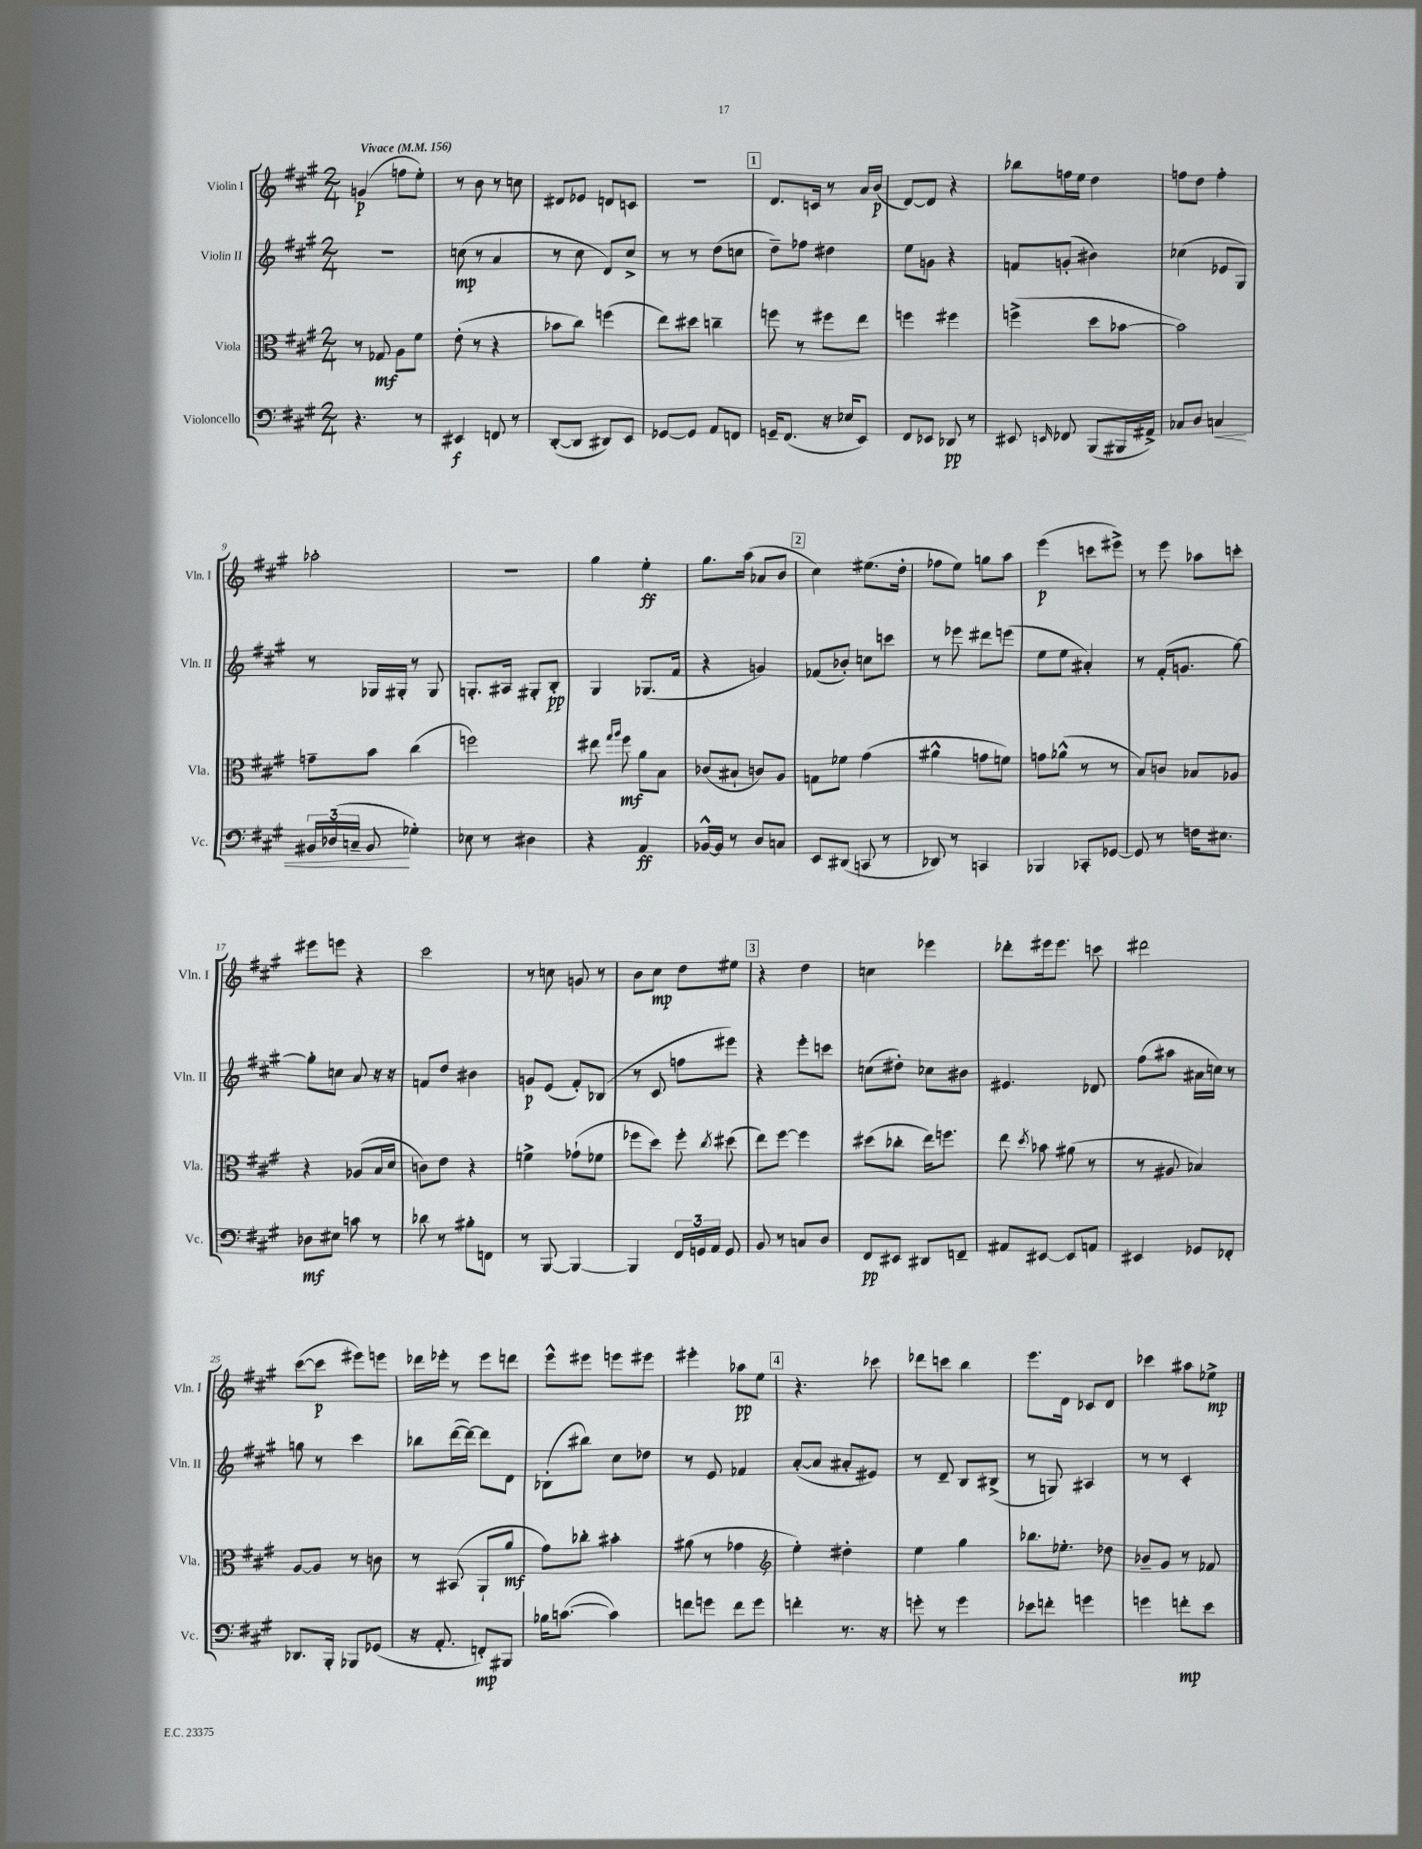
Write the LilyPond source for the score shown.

<<
\new StaffGroup <<
\new Staff = "s0" \with { instrumentName = "Violin I" shortInstrumentName = "Vln. I" } {
    \clef treble \key a \major \numericTimeSignature \time 2/4 \tempo "Vivace" 4 = 156
    \autoBeamOff g'4\p( f''8[ e''8]-.) |
    r8 b'8 r8 c''8 |
    dis'8[ ees'8] d'8[ c'8] |
    r2 |
    \mark \markup { \box "1" } d'8.[ c'16] r8 a'16[ b'16]\p( |
    d'8[~) d'8] r4 |
    bes''8[ f''16 e''16] d''4 |
    f''8[ d''8] f''4-. |
    aes''2-. |
    R2 |
    gis''4 e''4-.\ff |
    gis''8.[ a''16]( aes'8[ b'8] |
    \mark \markup { \box "2" } cis''4) eis''8.[( d''16]-. |
    fes''8[ e''8]) g''8[ a''8] |
    e'''4\p( c'''8[ eis'''8]->) |
    r8 e'''8 aes''8[ c'''8]-. |
    eis'''8[ e'''8] r4 |
    cis'''2 |
    r8 c''8 g'8 r8 |
    b'8[ cis''8]\mp d''8[ eis''8] |
    \mark \markup { \box "3" } r4 d''4 |
    c''4 ees'''4 |
    des'''8[-. eis'''16 eis'''8.] c'''8 |
    dis'''2 |
    cis'''8[~( cis'''8]\p eis'''8[) e'''8] |
    des'''16[ ees'''16]-. r8 ees'''8[ d'''8] |
    e'''8[-^ eis'''8] e'''8[ eis'''8] |
    eis'''4-. aes''8[\pp e''8] |
    \mark \markup { \box "4" } r4. ces'''8 |
    des'''8[ c'''8] b''4 |
    e'''8.[ d'16] ces'8[ d'8] |
    ces'''4 ais''8[ ees''8]->\mp \bar "|." |
}
\new Staff = "s1" \with { instrumentName = "Violin II" shortInstrumentName = "Vln. II" } {
    \clef treble \key a \major \numericTimeSignature \time 2/4
    \autoBeamOff R2 |
    c''8\mp( r8 a'4 |
    r8 cis''8 d'8[) cis''8]-> |
    r8 r8 d''8[( c''8] |
    \mark \markup { \box "1" } d''8[--) fes''8] dis''4 |
    e''8[ g'8] r4 |
    f'8[ g'8]-.( bis'4) |
    ces''4( ees'8[ gis8]) |
    r8 ges16[ gis16]-. r8 gis8 |
    g8.[-. ais16] gis8[-. b8]-.\pp |
    gis4 ges8.[( fis'16] |
    r4 g'4) |
    \mark \markup { \box "2" } fes'8[( bes'8]-.) c''8[ c'''8] |
    r8 ees'''8 dis'''8[ e'''8]( |
    e''8[ e''8] ais'4-.) |
    r8 fis'16[-.( g'8.] gis''8~) |
    gis''8[-. c''8] a'8 r16 r16 |
    f'8[ d''8] bis'4 |
    g'8[\p e'8]( fis'8[-.) bes8]( |
    r8 cis'8 f''8[ eis'''8]) |
    \mark \markup { \box "3" } r4 e'''8[-. c'''8] |
    c''8[( dis''8]-.) ces''8[ bis'8] |
    eis'4. des'8 |
    fis''8[( ais''8] ais'16[ c''16]) r8 |
    g''8 r8 cis'''4 |
    bes''8[ d'''16~( d'''16]~) d'''8[ d'8] |
    bes8[-.( bis''8]) cis''8[ des''8] |
    r8 e'8 fes'4 |
    \mark \markup { \box "4" } a'8[~-.( a'8] ais'8[-. eis'8]) |
    r8 d'8-- b8[ bis8]->( |
    r8 g8) ais4 |
    r8 r8 cis'4-. \bar "|." |
}
\new Staff = "s2" \with { instrumentName = "Viola" shortInstrumentName = "Vla." } {
    \clef alto \key a \major \numericTimeSignature \time 2/4
    \autoBeamOff r8 ges8\mf a8[ fis'8] |
    e'8-.( r8 r4 |
    bes'8[ cis''8]) f''4( |
    e''8[) dis''8] c''4-- |
    \mark \markup { \box "1" } f''8 r8 fis''8[ e''8] |
    f''4 fis''4 |
    f''4->( d''8[ bes'8]~ |
    bes'2) |
    g'8[-- b'8] cis''4( |
    f''2) |
    eis''8 \grace { gis''16[ a''16] } fis''8\mf a'8[ b8] |
    ces'8[( bis8]-! c'8[) a8] |
    \mark \markup { \box "2" } g8[ fes'8] gis'4( |
    ais'4-^ g'8[ f'8]) |
    g'8[ aes'8]-^( r8 r8 |
    b8[) c'8] bes8[ aes8] |
    r4 aes8[( b16 d'16] |
    c'8[) e'8] r4 |
    f'4-> ges'8[-!( fes'8] |
    fes''8[ d''8]) fes''8-. \acciaccatura { cis''8 } dis''8( |
    \mark \markup { \box "3" } e''8[) fis''8]~ fis''4 |
    dis''8[( ces''8]-. e''16[) f''8.] |
    e''8 \acciaccatura { d''8 } bes'8 ais'8( r8 |
    r8 ais8 bes4) |
    a8[~ a8] r8 c'8 |
    r8 bis,8( a,8[-! a'8]\mf |
    gis'8[) ces''8]-. bis'4-. |
    ais'8( r8 ges'4 |
    \mark \markup { \box "4" } \clef treble e''4-.) dis''4-. |
    e''4 gis''4 |
    bes''8.[ ees''8.]-. des''8 |
    bes'8[-- gis'8] r8 fes'8 \bar "|." |
}
\new Staff = "s3" \with { instrumentName = "Violoncello" shortInstrumentName = "Vc." } {
    \clef bass \key a \major \numericTimeSignature \time 2/4
    \autoBeamOff r4. r8 |
    eis,4\f f,8 r8 |
    d,8[~-.( d,8] dis,8[) e,8] |
    ges,8[~ ges,8] a,8[ f,8] |
    \mark \markup { \box "1" } g,16[-- fis,8.]( r16 ees16[ e,8]) |
    fis,8[ ees,8] des,8\pp r8 |
    eis,8 \grace { e,16 } fes,8 b,,8[( bis,,16 ais,16]->) |
    ces8[ d8] c4\< |
    \tuplet 3/2 { bis,16[ des16( c16]-- } bis,8\! ges4-.) |
    ees8 r8 dis4 |
    r4 a,4\ff |
    bes,16[~-^ bes,16] r8 d8[ c8] |
    \mark \markup { \box "2" } e,8[ dis,8]( c,8 r8 |
    des,8) r8 c,4 |
    bes,,4 ces,8[-. ges,8]~ |
    ges,8 r8 f16[ eis8.] |
    des8[\mf eis8] c'8 r8 |
    des'8 r8 bis8[-. f,8] |
    r8 b,,8~ b,,4~ |
    b,,4 \tuplet 3/2 { fis,16[ g,16 a,16] } g,8 |
    \mark \markup { \box "3" } b,8 r8 c8[ d8] |
    fis,8[\pp eis,8] dis,8[ f,8]-- |
    ais,8[ eis,8]~ eis,8[ a,8] |
    eis,4 ges,8[ fes,8]-. |
    des,8.[ b,,16]-. bes,,8[ ges,8]( |
    r16 a,8.-. f,8[-.\mp) bis,,8] |
    bes16[ c'8.]~( c'4) |
    f'8[ g'8] f'8[ g'8] |
    \mark \markup { \box "4" } f'4-. r8. r16 |
    g'8-. r8 g'4 |
    ees'8[ f'8]-. g'4 |
    g'4 f'8[-.\mp e'8] \bar "|." |
}
>>
>>
